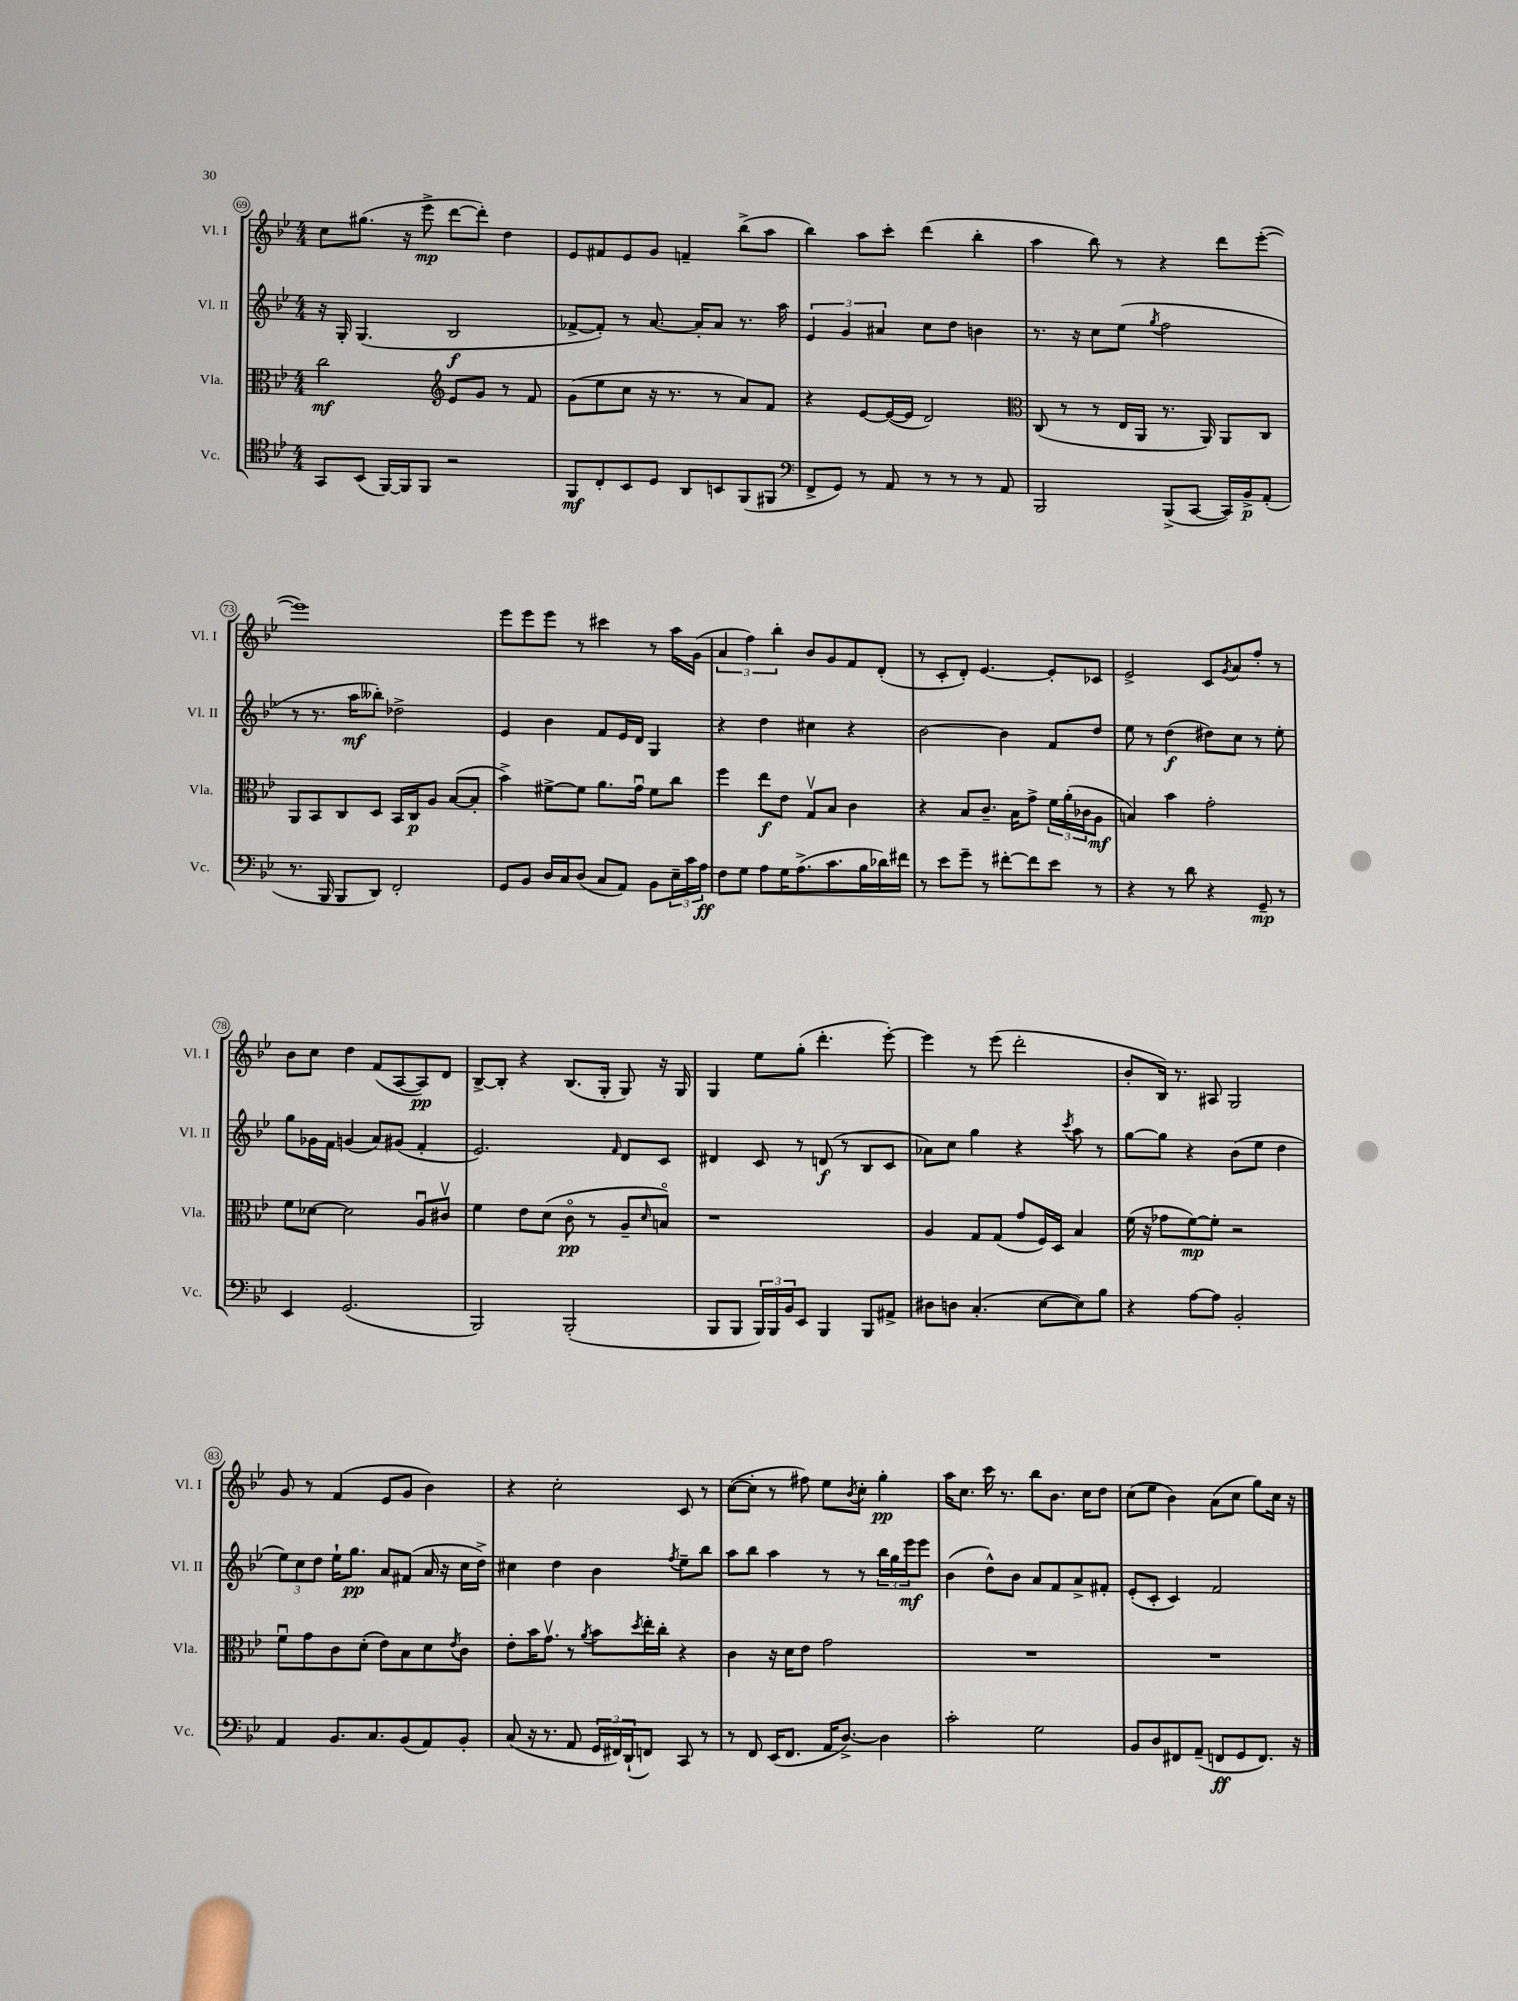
<<
\new StaffGroup <<
\new Staff = "s0" \with { instrumentName = "Vl. I" shortInstrumentName = "Vl. I" } {
    \clef treble \key bes \major \numericTimeSignature \time 4/4
    c''8 gis''8.( r16 ees'''8->\mp d'''8~ d'''8-.) d''4 |
    ees'8 fis'8 ees'8 g'8 f'4-- bes''8->( a''8 |
    bes''4) a''8 c'''8-. d'''4( bes''4-. |
    a''4 bes''8) r8 r4 d'''8 ees'''8~-.( |
    ees'''1) |
    ees'''8 ees'''8 ees'''8 r8 cis'''4 r8 a''16 g'16( |
    \tuplet 3/2 { a'4 f''4) bes''4-. } bes'8 g'8 f'8 d'8-.( |
    r8 c'8-. d'8-.) ees'4.~ ees'8-. ces'8 |
    ees'2-> c'8 \acciaccatura { g'8 } a'8 f''8-. r8 |
    bes'8 c''8 d''4 f'8( a8~ a8\pp) d'8 |
    bes8~-> bes8-. r4 bes8.( g16-. g8) r16 g16 |
    g4 ees''8 g''8-.( d'''4.-. ees'''8~-.) |
    ees'''4 r8 ees'''8( d'''2-. |
    bes'8-. bes16) r8. ais8 g2 |
    g'8 r8 f'4( ees'8 g'8 bes'4) |
    r4 c''2-. c'8 r8 |
    c''8~( c''8-. r8 fis''8) ees''8 \acciaccatura { bes'8 } c''8-. g''4-.\pp |
    a''16 c''8. c'''16 r8. bes''8 bes'8. c''16 d''8 |
    c''8( ees''8 bes'4) a'8( c''8 g''8) c''16 r16 \bar "|." |
}
\new Staff = "s1" \with { instrumentName = "Vl. II" shortInstrumentName = "Vl. II" } {
    \clef treble \key bes \major \numericTimeSignature \time 4/4
    r16 g16-. g4.( bes2\f |
    fes'8~-> fes'8-.) r8 a'8.~ a'16-. a'8 r8. a''16 |
    \tuplet 3/2 { ees'4 g'4 ais'4 } c''8 d''8 b'4 |
    r8. r16 c''8 ees''8( \acciaccatura { g''8 } f''2 |
    r8 r8. a''16\mf beses''8-.) des''2-> |
    ees'4 bes'4 f'8 ees'16 d'16 g4 |
    r4 d''4 cis''4 r4 |
    bes'2~ bes'4 f'8 d''8 |
    ees''8 r8 d''4\f( dis''8) c''8 r8 ees''8-. |
    g''8 ges'16 f'16 g'4( a'8) gis'8( f'4-. |
    ees'2.) \grace { f'16 } d'8 c'8 |
    dis'4 c'8 r8 d'8\f( r8 bes8 c'8 |
    aes'8) c''8 g''4 r4 \acciaccatura { c'''8 } a''8 r8 |
    g''8~ g''8 r4 bes'8( ees''8 d''4 |
    \tuplet 3/2 { ees''8) c''8 d''8 } ees''16-! g''8.\pp a'8 fis'8( a'16 r16 c''16 d''16->) |
    cis''4 d''4 bes'4 \acciaccatura { f''8 } ees''8-- bes''8 |
    a''8 bes''8 a''4 r8 r8 \tuplet 3/2 { bes''16 g''16 ees'''16\mf } ees'''8 |
    bes'4( d''8-^) bes'8 a'8 f'8 a'8-> fis'8-. |
    ees'8-.( c'8-. c'4) f'2 \bar "|." |
}
\new Staff = "s2" \with { instrumentName = "Vla." shortInstrumentName = "Vla." } {
    \clef alto \key bes \major \numericTimeSignature \time 4/4
    c''2\mf \clef treble ees'8 g'8 r8 f'8 |
    g'8( ees''8 c''8 r16 r8. r8 a'8) f'8 |
    r4 ees'8~ ees'16~( ees'16 d'2) |
    \clef alto c8( r8 r8 ees16 a,16 r8. a,16) a,8 c8 |
    a,8 bes,8 c8 d8 bes,16 c16\p a8 bes8~( bes8-. |
    bes'4->) fis'8~-> fis'8 a'8. g'16\downbow fis'8 c''8 |
    f''4 ees''8\f ees'8 g8\upbow bes8 c'4 |
    r4 bes8 c'8.-- bes16 g'8-> \tuplet 3/2 { f'16 a'16-.( ces'16 } a8\mf |
    b4) bes'4 g'2-. |
    f'8 des'8~ des'2 a8\downbow cis'8\upbow |
    f'4 ees'8 d'8( c'8\flageolet\pp r8 a8-- \grace { d'16 } b8\flageolet) |
    r1 |
    a4 g8 g8( g'8 f16) d16 bes4 |
    f'16( r16 ges'8 f'8~\mp) f'8-. r2 |
    f'8\downbow g'8 c'8 d'8-.( ees'8) bes8 d'8 \acciaccatura { ees'8 } c'8 |
    ees'8-. bes'16 g'8.\upbow r8 \acciaccatura { a'8 } bes'8 \acciaccatura { d''8 } ees''16-. c''16-. r4 |
    c'4 r16 d'16 ees'8 g'2 |
    R1 |
    R1 \bar "|." |
}
\new Staff = "s3" \with { instrumentName = "Vc." shortInstrumentName = "Vc." } {
    \clef tenor \key bes \major \numericTimeSignature \time 4/4
    g,8 bes,8( f,16~) f,16 f,8 r2 |
    f,8\mf c8-. bes,8 d8 a,8 b,8 f,8( fis,8 |
    \clef bass f,8-> g,8) r8 a,8 r8 r8 r8 a,8 |
    bes,,2 bes,,8->( c,8~ c,16) bes,16->\p a,8-.( |
    r8. bes,,16 bes,,8 d,8) f,2-. |
    g,8 bes,8 d16 c16 d8( c8 a,8) bes,8 \tuplet 3/2 { ees16-- c'16 a16\ff } |
    f8 g8 a8 g16 a8.->( c'8. bes16 des'16) fis'16 |
    r8 ees'8 g'8-- r8 fis'8~-. fis'8 ees'8 r8 |
    r4 r8 d'8 r4 g,8--\mp r8 |
    ees,4 g,2.( |
    bes,,2) bes,,2-.( |
    bes,,8 bes,,8 \tuplet 3/2 { bes,,16) bes,,16 bes,16 } ees,8 bes,,4 bes,,8 ais,8-> |
    dis8 d8 c4.-.( ees8~ ees8) bes8 |
    r4 a8~ a8 bes,2-. |
    a,4 bes,8. c8. bes,8( a,8) bes,8-. |
    c8( r16 r8. a,8 \tuplet 3/2 { g,16 fis,16) d,16-!( } f,8) c,8 r8 |
    r8 f,8 ees,16( f,8. a,16 d8.~->) d4 |
    c'2-. g2 |
    bes,8 d8 fis,8 a,8--( f,8\ff g,8 f,8.) r16 \bar "|." |
}
>>
>>
\layout { \context { \Score currentBarNumber = #69 \override BarNumber.stencil = #(make-stencil-circler 0.1 0.3 ly:text-interface::print) } }
